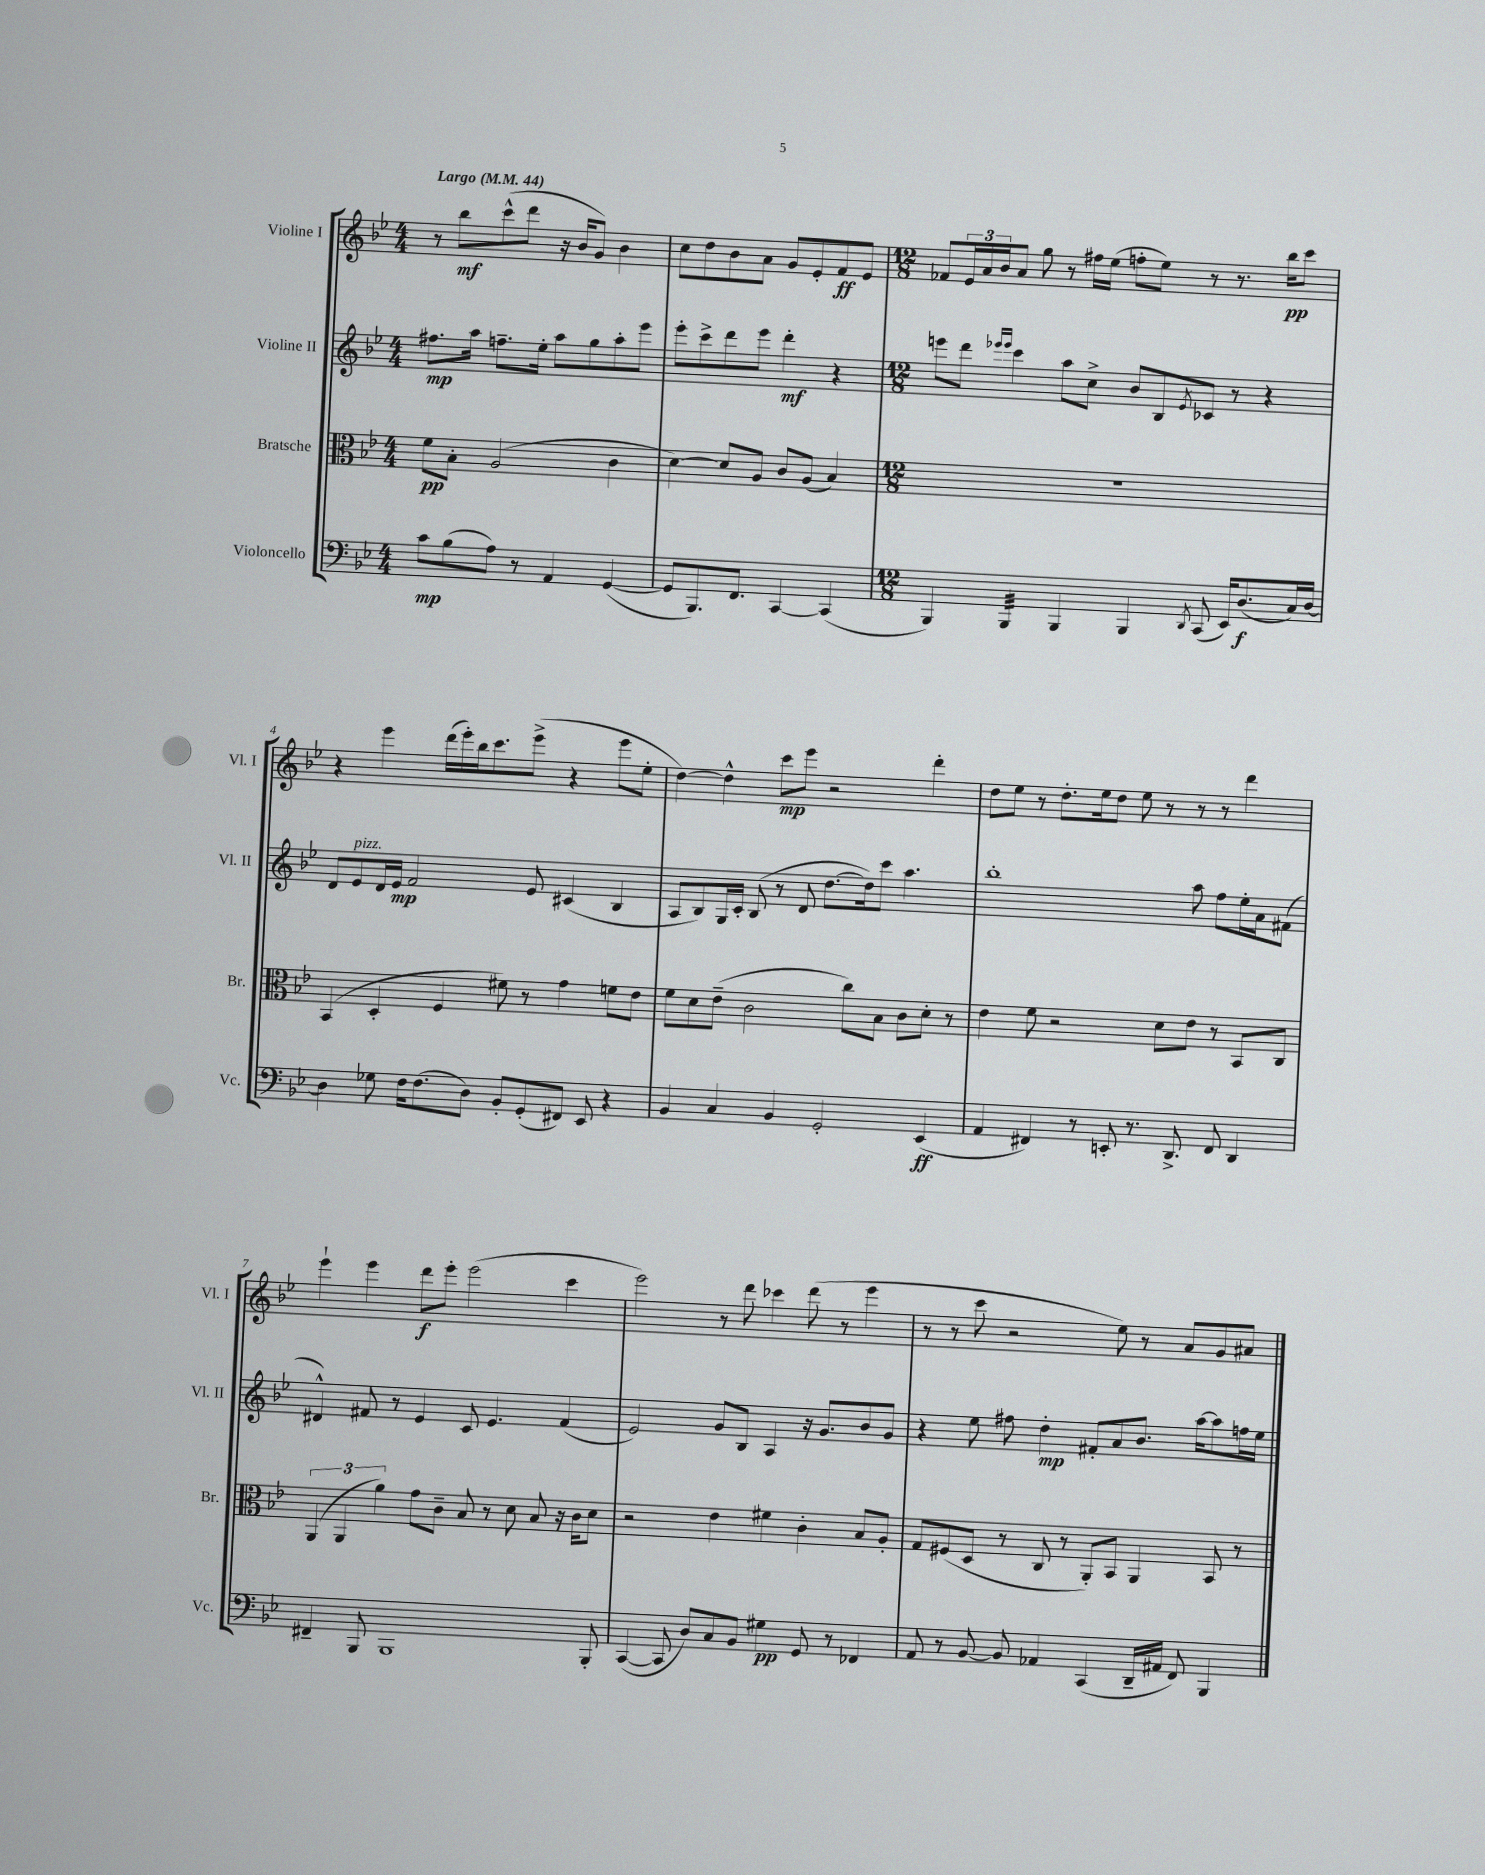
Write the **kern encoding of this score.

**kern	**kern	**kern	**kern
*staff4	*staff3	*staff2	*staff1
*clefF4	*clefC3	*clefG2	*clefG2
*k[b-e-]	*k[b-e-]	*k[b-e-]	*k[b-e-]
*M4/4	*M4/4	*M4/4	*M4/4
*MM44	*MM44	*MM44	*MM44
8c	8f	8.ff#	8r
(8B-	8B-'	.	8bb-
.	.	16aa	.
8A)	(2A	8.ff~	(8ccc^^
8r	.	.	8ddd
.	.	16ee-'	.
4AA	.	8aa	16r
.	.	.	16b-
.	.	8gg	8g)
([4GG	4c	8aa'	4b-
.	.	8eee-	.
=	=	=	=
8GG]	[4d)	8eee-'	8cc
8.BBB-)	.	8ccc^	8dd
.	8d]	8ddd	8b-
8.FF	.	.	.
.	8A	8eee-	8a
[4CC	8c	4ddd'	8g
.	(8A	.	8e-'
(4CC]	4B-)	4r	8f
.	.	.	8e-
=	=	=	=
*M12/8	*M12/8	*M12/8	*M12/8
4BBB-)	1.r	8eee	8f-
.	.	8ddd	24e-
.	.	.	24a
.	.	.	24b-
.	.	16qqeee-	.
.	.	16qqeee-	.
4BBB-	.	4ccc	8a
.	.	.	8gg
4BBB-	.	8aa	8r
.	.	8cc^	16ff#
.	.	.	(16ee-
4BBB-	.	8b-	8ff'
.	.	8B-	8ee-)
8qDD	.	8qe-	.
(8CC	.	8c-	8r
16EE-)	.	8r	8.r
(8.D	.	.	.
.	.	4r	.
.	.	.	16bb-
16C)	.	.	8ccc
[16D	.	.	.
=	=	=	=
4D]	(4BB-	8d	4r
.	.	8e-	.
8G-	4D'	16d	4eee-
.	.	16e-	.
16F	.	2f	.
(8.F	.	.	.
.	4F	.	(16ddd
.	.	.	16eee-')
8D)	.	.	16bb-
.	.	.	8.ccc
8BB-'	8f#)	.	.
(8GG'	8r	8e-	(8eee-^
8FF#)	4g	(4c#	4r
8EE-	.	.	.
4r	8f	4B-	8eee-
.	8e-	.	8ee-'
=	=	=	=
4BB-	8f	8A	[4dd)
.	8d	8B-)	.
4C	(8e-~	16G	4dd^^]
.	.	16c'	.
.	2c	(8B-	.
4BB-	.	8r	8ccc
.	.	8d	8eee-
2GG'	.	[8.dd	2r
.	8cc)	.	.
.	.	16dd])	.
.	8B-	8ccc	.
.	8c	4.aa	.
(4EE-	8d'	.	4ddd'
.	8r	.	.
=	=	=	=
4AA	4e-	1bb-'	8dd
.	.	.	8ee-
4FF#)	8f	.	8r
.	2r	.	8.dd'
8r	.	.	.
.	.	.	16ee-
8EE'	.	.	8dd
8.r	.	.	8ee-
.	8d	.	8r
8.DD^	.	.	.
.	8e-	8aa	8r
8FF#	8r	8ff	8r
4DD	8BB-	16ee-'	4ddd
.	.	16a	.
.	8C	(8f#	.
=	=	=	=
4FF#~	(6AA	4d#^^)	4eee-`
.	6AA	.	.
8BBB-	.	8f#	4eee-
.	6a)	.	.
1BBB-	.	8r	.
.	8g	4e-	8ddd
.	8c~	.	8eee-'
.	8B-	8c	(2eee-
.	8r	4.e-	.
.	8d	.	.
.	8B-	.	.
.	16r	(4f#	4ccc
.	16c	.	.
8BBB-'	8d	.	.
=	=	=	=
([4CC	2r	2e-)	2eee-)
8CC]	.	.	.
8D)	.	.	.
8C	4e-	8g	8r
8BB-	.	8B-	8ddd
4G#	4f#	4A	4ccc-
8GG	4c'	16r	(8ddd
.	.	8.g	.
8r	.	.	8r
4FF-	8B-	8b-	4eee-
.	8A'	8g	.
=	=	=	=
8AA	8G	4r	8r
8r	(8F#	.	8r
[8BB-	8D	8ee-	8ccc
8BB-]	8r	8ff#	2r
4AA-	8C	4dd'	.
.	8r	.	.
(4CC	8AA')	8f#'	.
.	8BB-	8a	8ee-)
16DD~	4AA	8.b-	8r
16AA#	.	.	.
8FF)	.	.	8a
.	.	[16aa	.
4BBB-	8BB-	8aa]	8g
.	8r	16ff	8a#
.	.	16ee-	.
==	==	==	==
*-	*-	*-	*-
